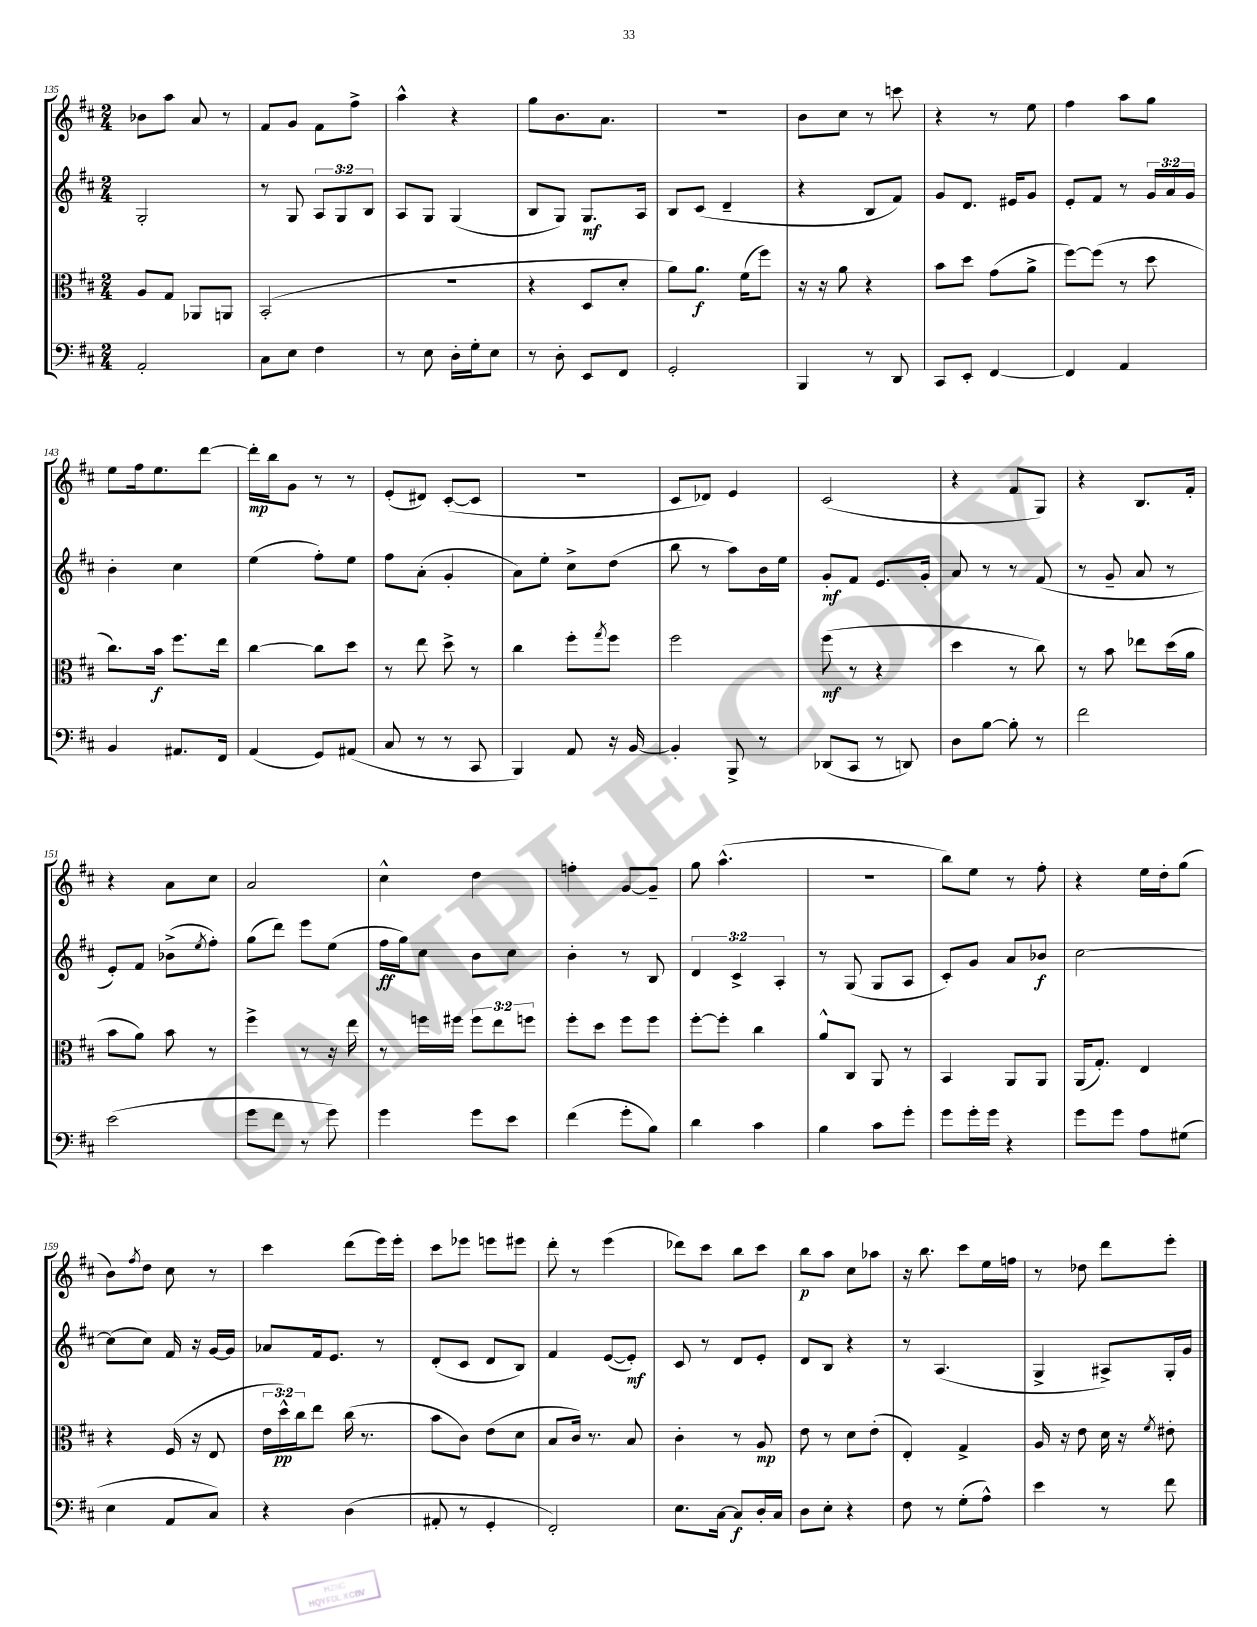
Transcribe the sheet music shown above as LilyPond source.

<<
\new StaffGroup <<
\new Staff = "s0" {
    \clef treble \key d \major \numericTimeSignature \time 2/4
    bes'8 a''8 a'8 r8 |
    fis'8 g'8 fis'8 fis''8-> |
    a''4-^ r4 |
    g''8 b'8. a'8. |
    R2 |
    b'8 cis''8 r8 c'''8 |
    r4 r8 e''8 |
    fis''4 a''8 g''8 |
    e''8 fis''16 e''8. d'''8~ |
    d'''16-.\mp b''16 g'8 r8 r8 |
    e'8-.( dis'8) cis'8~-.( cis'8 |
    r2 |
    cis'8 des'8) e'4 |
    cis'2( |
    r4 fis'8 g8) |
    r4 b8. fis'16-. |
    r4 a'8 cis''8 |
    a'2 |
    cis''4-^ d''4 |
    f''4-. g'8~ g'8-- |
    g''8 a''4.-^( |
    r2 |
    b''8) e''8 r8 fis''8-. |
    r4 e''16 d''16-. g''8( |
    b'8) \acciaccatura { fis''8 } d''8 cis''8 r8 |
    cis'''4 d'''8( e'''16) e'''16-. |
    cis'''8 ees'''8 e'''8 eis'''8 |
    d'''8-. r8 e'''4( |
    des'''8) cis'''8 b''8 cis'''8 |
    b''8\p a''8 cis''8 aes''8 |
    r16 b''8. cis'''8 e''16 f''16 |
    r8 des''8 d'''8 e'''8-. \bar "|." |
}
\new Staff = "s1" {
    \clef treble \key d \major \numericTimeSignature \time 2/4 \override Staff.TupletNumber.text = #tuplet-number::calc-fraction-text
    g2-. |
    r8 g8 \tuplet 3/2 { a8 g8 b8 } |
    a8 g8 g4( |
    b8 g8) g8.\mf a16 |
    b8 cis'8( d'4-- |
    r4 b8 fis'8) |
    g'8 d'8. eis'16 g'8 |
    e'8-. fis'8 r8 \tuplet 3/2 { g'16 a'16 g'16 } |
    b'4-. cis''4 |
    e''4( fis''8-.) e''8 |
    fis''8 a'8-.( g'4-. |
    a'8) e''8-. cis''8-> d''8( |
    b''8 r8 a''8) b'16 e''16 |
    g'8-.\mf fis'8 e'8. g'16-. |
    a'8 r8 r8 fis'8( |
    r8 g'8-- a'8 r8 |
    e'8-.) fis'8 bes'8->( \acciaccatura { e''8 } fis''8-.) |
    g''8( d'''8) e'''8 e''8( |
    fis''16\ff g''16) cis''8 b'8 cis''8 |
    b'4-. r8 b8 |
    \tuplet 3/2 { d'4 cis'4-> a4-. } |
    r8 g8( g8 a8 |
    cis'8-.) g'8 a'8 bes'8\f |
    cis''2~ |
    cis''8( cis''8) fis'16 r16 g'16~ g'16 |
    aes'8 fis'16 e'8. r8 |
    d'8-.( cis'8 d'8 b8) |
    fis'4 e'8~( e'8-.\mf) |
    cis'8 r8 d'8 e'8-. |
    d'8 b8 r4 |
    r8 a4.( |
    g4-> ais8->) g16-. g'16 \bar "|." |
}
\new Staff = "s2" {
    \clef alto \key d \major \numericTimeSignature \time 2/4 \override Staff.TupletNumber.text = #tuplet-number::calc-fraction-text
    a8 g8 aes,8 a,8 |
    b,2-.( |
    r2 |
    r4 d8 d'8-. |
    a'8) a'8.\f fis'16( fis''8) |
    r16 r16 a'8 r4 |
    b'8 d''8 g'8( a'8-> |
    fis''8~) fis''8( r8 d''8 |
    cis''8.) b'16\f fis''8. e''16 |
    cis''4~ cis''8 d''8 |
    r8 e''8 d''8-> r8 |
    cis''4 fis''8-. \acciaccatura { g''8 } fis''8 |
    fis''2 |
    fis''8\mf( r8 r4 |
    d''4 r8 cis''8) |
    r8 b'8 ees''8 d''16( a'16 |
    b'8 a'8) b'8 r8 |
    fis''4-> r8 r16 e''16 |
    r8 f''16 fis''16 \tuplet 3/2 { fis''8 e''8 f''8 } |
    fis''8-. d''8 fis''8 fis''8 |
    fis''8~-. fis''8-. cis''4 |
    a'8-^ cis8 a,8 r8 |
    b,4 a,8 a,8 |
    a,16( g8.-.) e4 |
    r4 fis16( r16 e8 |
    \tuplet 3/2 { e'16 d''16-^\pp) cis''16 } e''8 cis''16( r8. |
    b'8 cis'8) e'8( d'8 |
    b8 cis'16) r8. b8 |
    cis'4-. r8 a8\mp |
    e'8 r8 d'8 e'8-.( |
    e4-.) g4-> |
    a16 r16 e'8 d'16 r16 \acciaccatura { fis'8 } eis'8-. \bar "|." |
}
\new Staff = "s3" {
    \clef bass \key d \major \numericTimeSignature \time 2/4
    a,2-. |
    cis8 e8 fis4 |
    r8 e8 d16-. g16-. e8 |
    r8 d8-. e,8 fis,8 |
    g,2-. |
    b,,4 r8 d,8 |
    cis,8 e,8-. fis,4~ |
    fis,4 a,4 |
    b,4 ais,8. fis,16 |
    a,4( g,8) ais,8( |
    cis8 r8 r8 cis,8 |
    b,,4) a,8 r16 b,16~ |
    b,4-. b,,8-> r8 |
    des,8( cis,8 r8 d,8) |
    d8 b8~ b8-. r8 |
    fis'2 |
    e'2( |
    g'8 fis'8 r8 g'8) |
    g'4 g'8 e'8 |
    fis'4( g'8-. b8) |
    d'4 cis'4 |
    b4 cis'8 g'8-. |
    g'8 g'16-. g'16 r4 |
    g'8 g'8 a8 gis8( |
    e4 a,8 cis8) |
    r4 d4( |
    ais,8-. r8 g,4-. |
    fis,2-.) |
    e8. cis16~ cis8\f d16-. cis16 |
    d8 e8-. r4 |
    fis8 r8 g8-.( a8-^) |
    e'4 r8 fis'8 \bar "|." |
}
>>
>>
\layout { \context { \Score currentBarNumber = #135 } }
